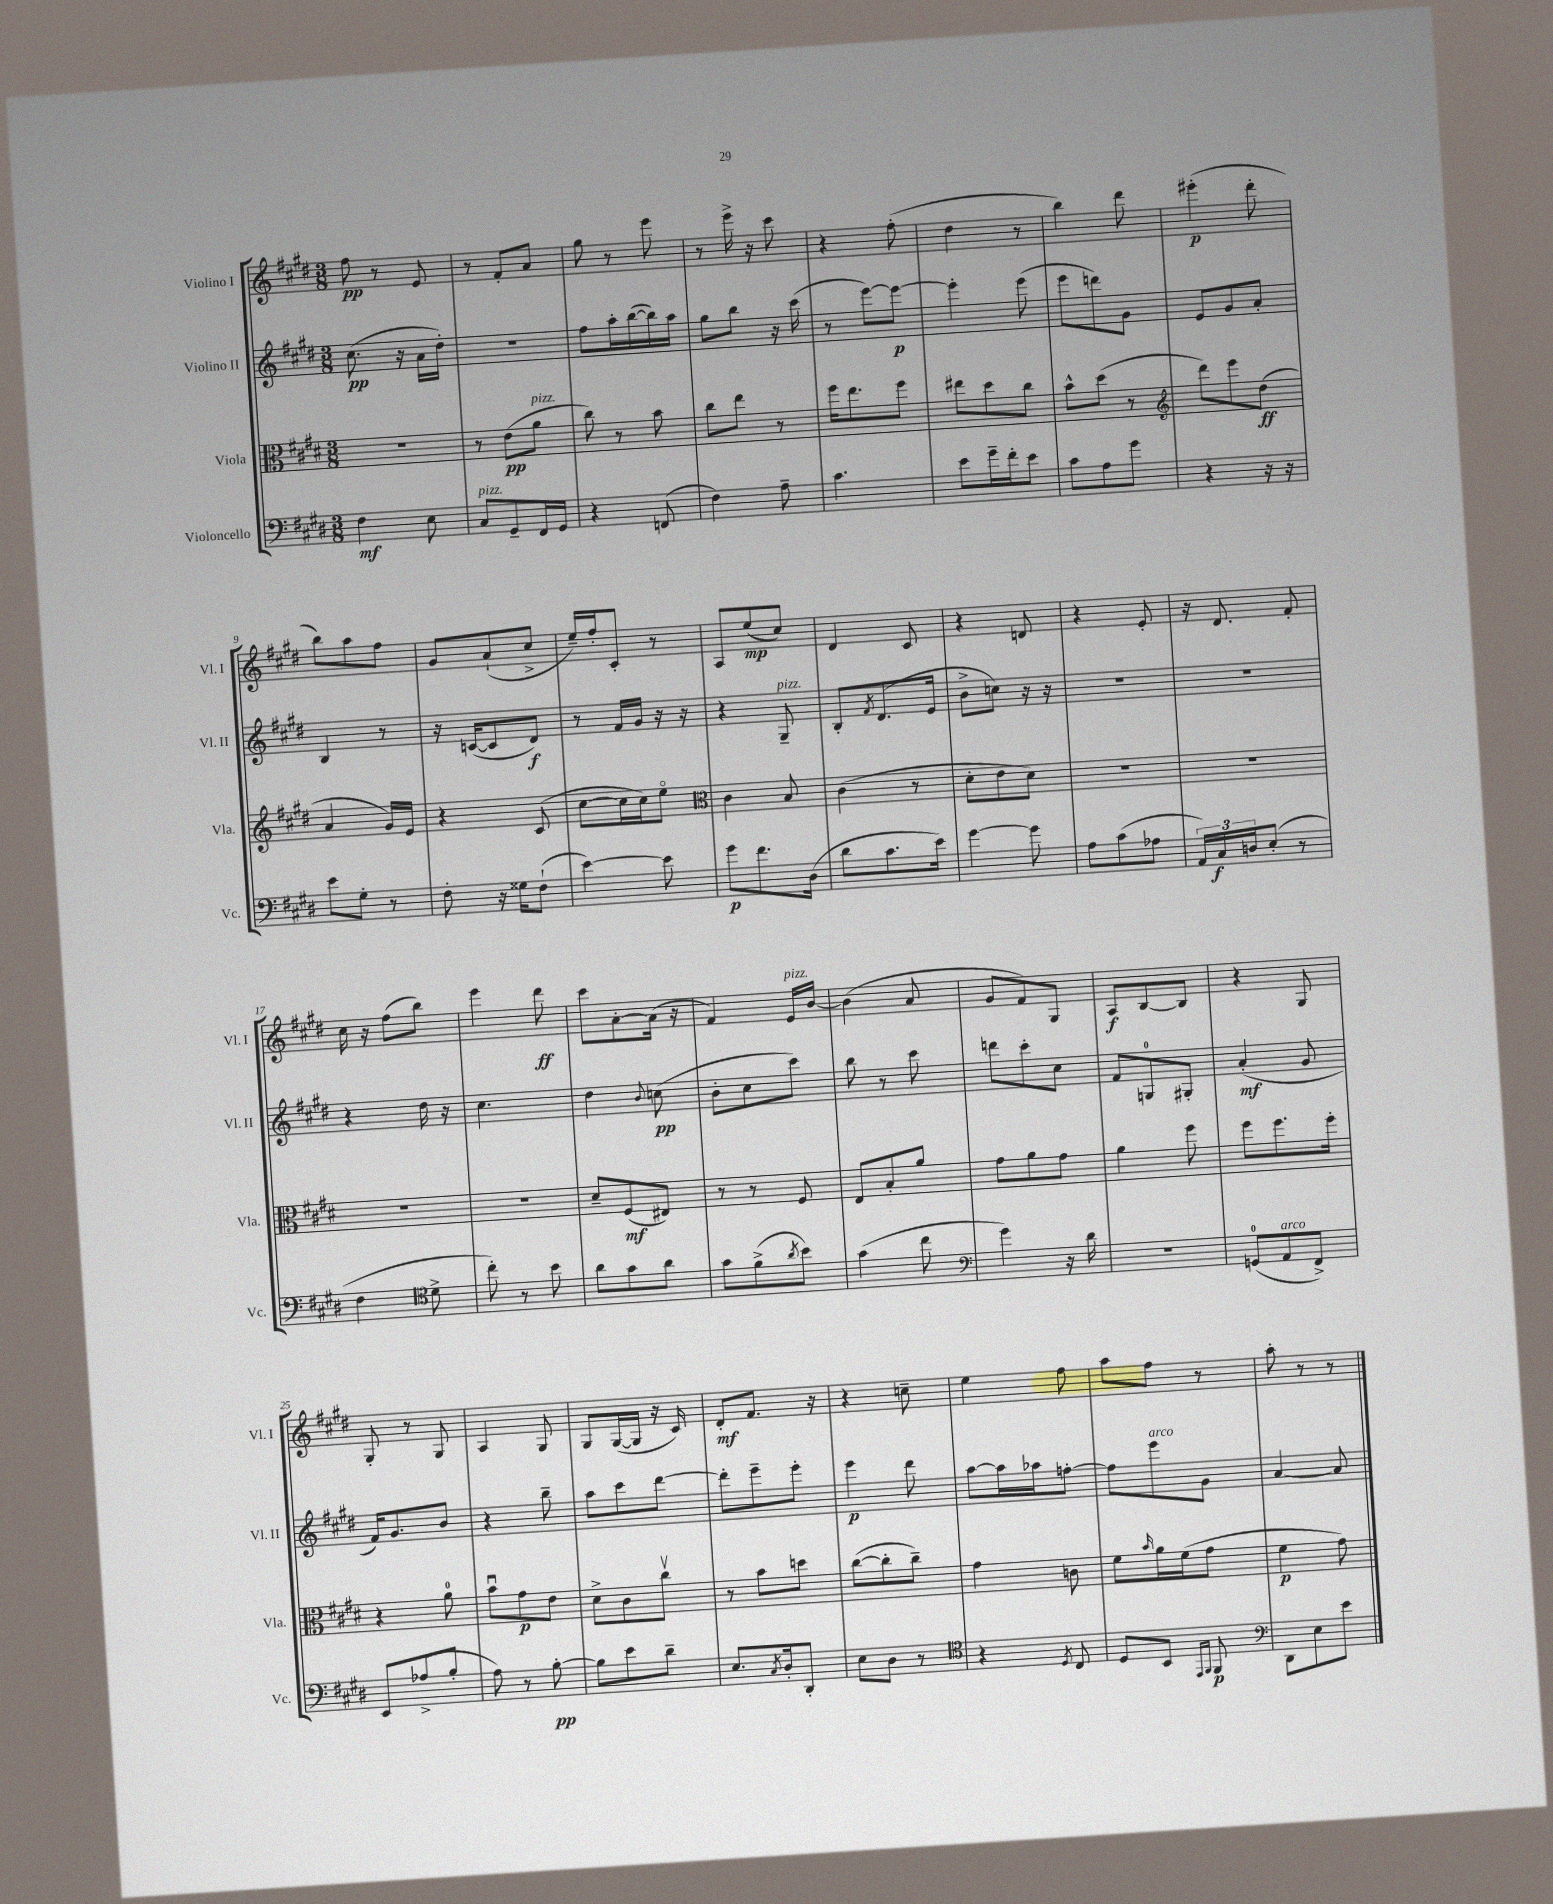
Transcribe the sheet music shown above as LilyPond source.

<<
\new StaffGroup <<
\new Staff = "s0" \with { instrumentName = "Violino I" shortInstrumentName = "Vl. I" } {
    \clef treble \key e \major \numericTimeSignature \time 3/8
    fis''8\pp r8 e'8 |
    r8 fis'8-. a'8 |
    gis''8 r8 e'''8 |
    r8 e'''16-> r16 cis'''8 |
    r4 fis''8-.( |
    dis''4 r8 |
    b''4) dis'''8 |
    eis'''4-.\p( dis'''8-. |
    b''8) a''8 fis''8 |
    gis'8 a'8-!( cis''8-> |
    e''16--) fis''16-. cis'8-. r8 |
    a8 e''8\mp( cis''8) |
    dis'4 cis'8 |
    r4 d'8 |
    r4 e'8-. |
    r16 dis'8. fis'8-. |
    cis''16 r16 fis''8( b''8) |
    e'''4 dis'''8\ff |
    cis'''8 a'8~-. a'16( r16 |
    fis'4) e'16^\markup { \italic "pizz." } b'16~ |
    b'4( a'8 |
    gis'8 fis'8) gis8 |
    a8\f b8~ b8 |
    r4 gis8 |
    gis8-. r8 gis8 |
    a4 gis8 |
    gis8 gis16~( gis16 r16 cis'16) |
    dis'8-.\mf fis'8. r16 |
    r4 c''8-- |
    e''4 fis''8 |
    a''8 fis''8 r8 |
    a''8-. r8 r8 \bar "|." |
}
\new Staff = "s1" \with { instrumentName = "Violino II" shortInstrumentName = "Vl. II" } {
    \clef treble \key e \major \numericTimeSignature \time 3/8
    cis''8.\pp( r16 a'16 dis''16-.) |
    r4. |
    fis''8 a''16-. b''16~( b''16) a''16 |
    gis''8 b''8 r16 cis'''16( |
    r8 e'''8~) e'''8~\p |
    e'''4-. e'''8( |
    e'''8 d'''8) gis'8 |
    e'8 gis'8 a'8-. |
    b4 r8 |
    r16 c'16~( c'8 dis'8\f) |
    r8 fis'16 gis'16 r16 r16 |
    r4 gis8--^\markup { \italic "pizz." } |
    b8-. \acciaccatura { fis'8 } dis'8.( e'16 |
    b'8-> c''8) r16 r16 |
    r4. |
    R4. |
    r4 dis''16 r16 |
    cis''4. |
    dis''4 \appoggiatura { b'8 } c''8\pp( |
    b'8-. cis''8 cis'''8) |
    b''8 r8 cis'''8 |
    d'''8 cis'''8-. cis''8 |
    fis'8 g8-0 gis8-. |
    a'4-.\mf( gis'8 |
    fis'16) gis'8. b'8 |
    r4 b''8-- |
    a''8 cis'''8 dis'''8~ |
    dis'''8-. e'''8-- e'''8-. |
    e'''4\p dis'''8 |
    a''8~ a''16 aes''16 f''8~-. |
    f''8 e'''8^\markup { \italic "arco" } gis'8 |
    a'4~ a'8 \bar "|." |
}
\new Staff = "s2" \with { instrumentName = "Viola" shortInstrumentName = "Vla." } {
    \clef alto \key e \major \numericTimeSignature \time 3/8
    R4. |
    r8 e'8\pp( a'8^\markup { \italic "pizz." } |
    cis''8) r8 b'8 |
    cis''8 e''8 r8 |
    fis''16 e''8. fis''8 |
    eis''8 dis''8 cis''8 |
    b'8-^ dis''8( r8 |
    \clef treble dis'''8) e'''8 dis''8\ff( |
    a'4 gis'16) e'16 |
    r4 cis'8( |
    cis''8~ cis''16 cis''16) e''8\flageolet |
    \clef alto cis'4 b8 |
    cis'4( r8 |
    dis'8-. e'8 dis'8) |
    R4. |
    R4. |
    R4. |
    R4. |
    dis'8-- fis8\mf( eis8) |
    r8 r8 fis8 |
    e8 b8-. a'8 |
    gis'8 a'8 gis'8 |
    a'4 fis''8 |
    fis''8 fis''8. fis''16-. |
    r4 a'8-0 |
    b'8\downbow gis'8\p e'8 |
    dis'8-> cis'8 cis''8\upbow |
    r8 b'8 d''8 |
    cis''8~( cis''8-. cis''8--) |
    gis'4 c'8 |
    fis'8 \grace { b'16 } a'16 fis'16( gis'8 |
    fis'4\p gis'8) \bar "|." |
}
\new Staff = "s3" \with { instrumentName = "Violoncello" shortInstrumentName = "Vc." } {
    \clef bass \key e \major \numericTimeSignature \time 3/8
    fis4\mf e8 |
    cis8^\markup { \italic "pizz." } gis,8-- fis,16 gis,16 |
    r4 f,8( |
    fis4) a8-- |
    cis'4. |
    e'8 gis'16-- fis'16-. e'8 |
    cis'8 a8 gis'8 |
    r4 r16 r16 |
    e'8 gis8-. r8 |
    fis8-. r16 gisis16 fis8-!( |
    e'4~) e'8 |
    gis'8\p fis'8. dis16( |
    dis'8 cis'8. e'16) |
    gis'4~ gis'8 |
    a8 cis'8( aes8 |
    \tuplet 3/2 { a,16) cis16\f d16 } e8-.( r8 |
    fis4 \clef tenor dis'8-> |
    cis''8-.) r8 b'8 |
    a'8 gis'8 a'8 |
    gis'8 fis'8->( \acciaccatura { a'8 } b'8) |
    gis'4( cis''8 |
    \clef bass gis'4) r16 dis'16 |
    R4. |
    g,8-0( a,8^\markup { \italic "arco" } fis,8->) |
    e,8 aes8->( b8-. |
    a8) r8 b8~-.\pp |
    b8 e'8 dis'8-- |
    e8. \acciaccatura { cis8 } dis16-. dis,8-. |
    e8 dis8 r8 |
    \clef tenor r4 \acciaccatura { dis8 } cis8 |
    dis8 b,8 \grace { e,16 fis,16 } fis,8\p |
    \clef bass dis,8 e8 e'8 \bar "|." |
}
>>
>>
